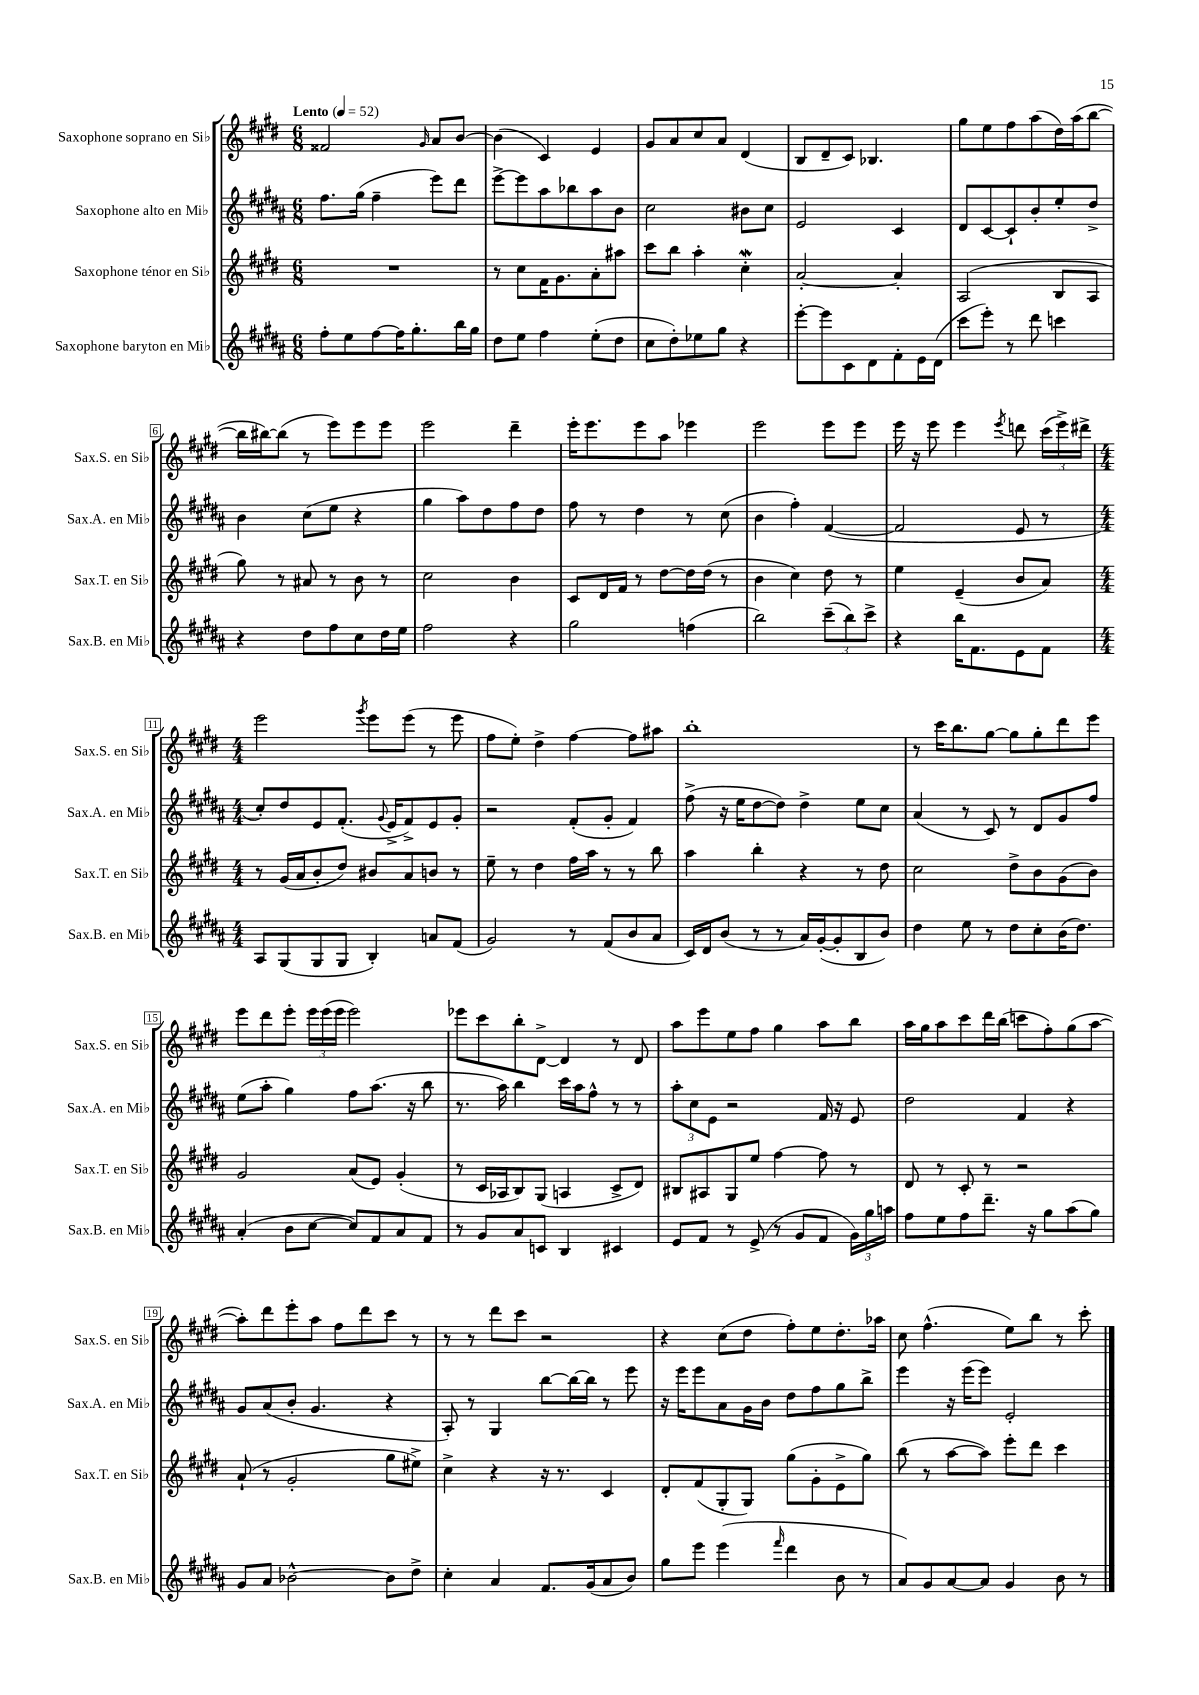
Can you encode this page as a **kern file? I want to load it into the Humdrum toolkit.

**kern	**kern	**kern	**kern
*staff4	*staff3	*staff2	*staff1
*clefG2	*clefG2	*clefG2	*clefG2
*k[f#c#g#d#a#]	*k[f#c#g#d#]	*k[f#c#g#d#a#]	*k[f#c#g#d#]
*M6/8	*M6/8	*M6/8	*M6/8
*MM52	*MM52	*MM52	*MM52
8ff#'\L	2.r	8.ff#\L	2f##/
8ee\	.	.	.
.	.	(16gg#\Jk	.
[8ff#\	.	4ff#~\	.
16ff#\]K	.	.	.
8.gg#'\	.	.	.
.	.	.	16qqg#/
.	.	8eee\L)	8a/L
16bb\L	.	8ddd#\J	[8b/J
16gg#\JJ	.	.	.
=	=	=	=
8dd#\L	8r	[8eee^\L	(4b\]
8ee\J	8cc#\L	8eee\]	.
4ff#\	16f#\K	8aa#\	4c#/)
.	8.g#\	.	.
.	.	8bb-\	.
(8ee'\L	8a'\	8aa#\	4e/
8dd#\J	8aa#\J	8b\J	.
=	=	=	=
8cc#\L	8ccc#\L	2cc#\	8g#/L
8dd#'\)	8bb\J	.	8a/
8ee-\	4aa'\	.	8cc#/
8gg#\J	.	.	8a/J
4r	4cc#'\	8b#\L	(4d#/
.	.	8cc#\J	.
=	=	=	=
[8eee'\L	[2a'/	2e/	8B/L
8eee\]	.	.	8d#~/
8c#\	.	.	8c#/J)
8d#\	.	.	4.B-/
8f#'\	4a'/]	4c#/	.
16e\L	.	.	.
(16d#\JJ	.	.	.
=	=	=	=
8ccc#\L	(2A/	8d#/L	8gg#\L
8eee'\J)	.	[8c#/	8ee\
8r	.	8c#`/]	8ff#\
8ddd#\	.	8b'/	(8aa\
4ccc\	8B/L	8ee'/	16dd#\L)
.	.	.	(16aa\J
.	8A/J	8dd#^/J	[8bb\J
=	=	=	=
4r	8gg#\)	4b\	16bb\]LL
.	.	.	[16bb#\J)
.	8r	.	(8bb#\]J
8dd#\L	8a#/	(8cc#\L	8r
8ff#\	8r	8ee\J	8eee\L)
8cc#\	8b\	4r	8eee\
16dd#\L	8r	.	8eee\J
16ee\JJ	.	.	.
=	=	=	=
2ff#\	2cc#\	4gg#\	2eee\
.	.	8aa#\L)	.
.	.	8dd#\	.
4r	4b\	8ff#\	4ddd#~\
.	.	8dd#\J	.
=	=	=	=
2gg#\	8c#/L	8ff#\	16eee'\LK
.	.	.	8.eee\
.	16d#/L	8r	.
.	16f#/JJ	.	.
.	8r	4dd#\	8eee\
.	[8dd#\L	.	8aa\J
(4ff\	16dd#\]L	8r	4eee-\
.	(16dd#\JJ	.	.
.	8r	(8cc#\	.
=	=	=	=
2bb\)	4b\	4b\	2eee\
.	4cc#\)	4ff#'\)	.
(12ccc#~\L	8dd#\	([4f#/	8eee\L
12bb\)	.	.	.
.	8r	.	8eee\J
12ccc#^\J	.	.	.
=	=	=	=
4r	4ee\	2f#/]	16eee\
.	.	.	16r
.	.	.	8eee\
16bb\LK	(4e~/	.	4eee\
8.f#\	.	.	.
.	.	.	8qeee/
8e\	8b/L	8e/	8ddd\
8f#\J	8a/J)	8r	(24ccc#\LL
.	.	.	24eee^\)
.	.	.	24ddd#^\JJ
=	=	=	=
*M4/4	*M4/4	*M4/4	*M4/4
8A#/L	8r	8cc#'/L)	2eee\
(8G#/	(16g#/LL	8dd#/	.
.	16a/J	.	.
8G#/	8b'/	8e/	.
8G#/J	8dd#/J)	(8.f#'/J	.
.	.	.	8qggg#/
4B'/)	8b#/L	.	8eee\L
.	.	8qqg#/	.
.	.	16e^/LK	.
.	8a/	8f#^/)	(8eee\J
8a/L	8b/J	8e/	8r
(8f#/J	8r	8g#'/J	8eee\
=	=	=	=
2g#/)	8ee~\	2r	8ff#\L
.	8r	.	8ee'\J)
.	4dd#\	.	4dd#^\
8r	16ff#\LL	(8f#'/L	[4ff#\
.	16aa\JJ	.	.
(8f#/L	8r	8g#'/J	.
8b/	8r	4f#/)	8ff#\]L
8a#/J	8bb\	.	8aa#\J
=	=	=	=
16c#/LL)	4aa\	(8ff#^\	1bb'
16d#/J	.	.	.
(8b/J	.	16r	.
.	.	16ee\LK	.
8r	4bb'\	[8dd#\	.
8r	.	8dd#\]J)	.
16a#/LL)	4r	4dd#^\	.
([16g#'/J	.	.	.
8g#'/]	.	.	.
8B/	8r	8ee\L	.
8b/J)	8dd#\	8cc#\J	.
=	=	=	=
4dd#\	2cc#\	(4a#/	8r
.	.	.	16ccc#\LK
.	.	.	8.bb\
8ee\	.	8r	.
8r	.	8c#/)	[8gg#\J
8dd#\L	8dd#^\L	8r	8gg#\]L
8cc#'\	8b\	8d#/L	8gg#'\
(16b\K	(8g#\	8g#/	8ddd#\
8.dd#\J)	.	.	.
.	8b\J)	8ff#/J	8eee\J
=	=	=	=
(4a#'/	2g#/	(8ee\L	8eee\L
.	.	8aa#'\J	8ddd#\
8b\L	.	4gg#\)	8eee'\J
[8cc#\J	.	.	24eee\LL
.	.	.	(24eee\
.	.	.	24eee\JJ
8cc#/]L)	(8a/L	8ff#\L	2eee\)
8f#/	8e/J)	(8.aa#\J	.
8a#/	(4g#'/	.	.
.	.	16r	.
8f#/J	.	8bb\	.
=	=	=	=
8r	8r	8.r	8eee-\L
8g#/L	16c#/LL	.	8ccc#\
.	16A-/J	16aa#\)	.
8a#/	8B/)	4bb\	8bb'\
8c/J	(8G#/J	.	[8d#^\J
4B/	4A/	16ccc#\LL	4d#/]
.	.	16aa#\J	.
.	.	8ff#^^\J	.
4c#/	8c#^/L	8r	8r
.	8d#/J)	8r	8d#/
=	=	=	=
8e/L	8B#/L	12aa#'\L	8aa\L
.	.	12cc#\	.
8f#/J	8A#/	.	8eee\
.	.	12e\J	.
8r	8G#/	2r	8ee\
(8e^/	8ee/J	.	8ff#\J
8r	[4ff#\	.	4gg#\
8g#/L	.	.	.
8f#/J	8ff#\]	16f#/	8aa\L
.	.	16r	.
24g#\LL)	8r	8e/	8bb\J
24gg#\	.	.	.
24aa\JJ	.	.	.
=	=	=	=
8ff#\L	8d#/	2dd#\	16aa\LL
.	.	.	16gg#\J
8ee\	8r	.	8aa\
8ff#\	8c#'/	.	8ccc#\
8.ddd#~\J	8r	.	16ddd#\L
.	.	.	(16bb\JJ
.	2r	4f#/	8ccc\L
16r	.	.	.
8gg#\L	.	.	8ff#'\)
(8aa#\	.	4r	(8gg#\
8gg#\J)	.	.	[8aa\J
=	=	=	=
8g#/L	(8a`/	8g#/L	8aa'\]L)
8a#/J	8r	(8a#/	8ddd#\
[2b-^^\	2g#'/	8b'/J	8eee'\
.	.	4.g#/	8aa\J
.	.	.	8ff#\L
.	.	.	8ddd#\
8b-\]L	8gg#\L	4r	8ccc#\J
8dd#^\J	8ee#^\J)	.	8r
=	=	=	=
4cc#'\	4cc#^\	8A#'/)	8r
.	.	8r	8r
4a#/	4r	4G#/	8ddd#\L
.	.	.	8ccc#\J
8.f#/L	16r	[8bb\L	2r
.	8.r	.	.
.	.	16bb\_L	.
(16g#/k	.	16bb\]JJ	.
8a#/	4c#/	8r	.
8b/J)	.	8eee\	.
=	=	=	=
8gg#\L	8d#'/L	16r	4r
.	.	16eee\LK	.
8eee\J	(8f#/	8eee\	.
(4eee\	8G#'/	8a#\	(8cc#\L
.	8G#/J)	16g#\L	8dd#\J
.	.	16b\JJ	.
16qqfff#/	.	.	.
4ddd#\	(8gg#\L	8dd#\L	8ff#'\L)
.	8g#'\	8ff#\	8ee\
8b\	8e^\	8gg#\	8.dd#'\
8r	8gg#\J)	8bb^\J	.
.	.	.	16aa-\Jk
=	=	=	=
8a#/L)	(8bb\	4eee\	8cc#\
8g#/	8r	.	(4.ff#^^\
[8a#/	[8aa\L	16r	.
.	.	(16eee\LK	.
8a#/]J	8aa\]J)	8eee\J)	.
4g#/	8eee'\L	2e'/	8ee\L)
.	8ddd#\J	.	8bb\J
8b\	4ccc#\	.	8r
8r	.	.	8ccc#'\
==	==	==	==
*-	*-	*-	*-
